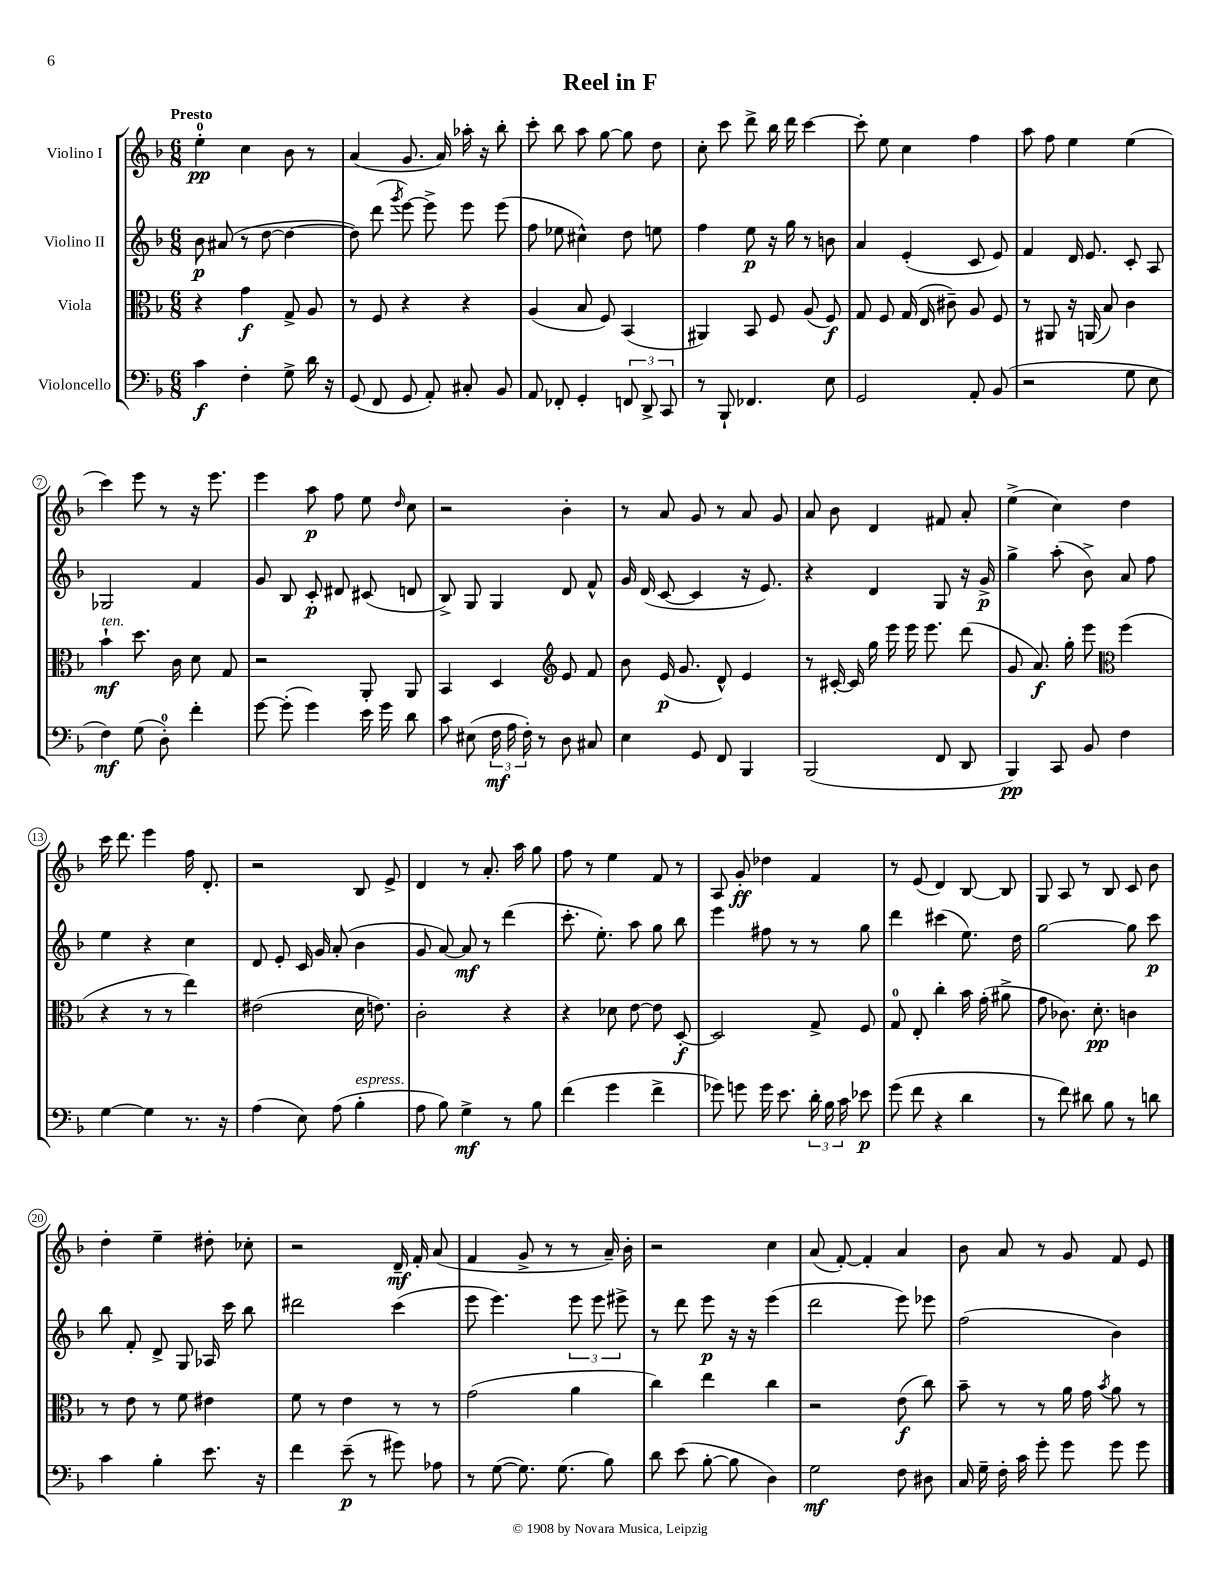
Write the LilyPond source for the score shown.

\header { title = "Reel in F" }
<<
\new StaffGroup <<
\new Staff = "s0" \with { instrumentName = "Violino I" } {
    \clef treble \key f \major \numericTimeSignature \time 6/8 \tempo "Presto"
    \autoBeamOff e''4-0-.\pp c''4 bes'8 r8 |
    a'4( g'8. a'16) aes''16-. r16 bes''8-. |
    c'''8-. bes''8 a''8 g''8~ g''8 d''8 |
    c''8-. c'''8 d'''8-> bes''16 d'''16 c'''4~ |
    c'''8-. e''8 c''4 f''4 |
    a''8 f''8 e''4 e''4( |
    c'''4) e'''8 r8 r16 e'''8. |
    e'''4 a''8\p f''8 e''8 \grace { d''16 } c''8 |
    r2 bes'4-. |
    r8 a'8 g'8 r8 a'8 g'8 |
    a'8 bes'8 d'4 fis'8 a'8-. |
    e''4->( c''4) d''4 |
    c'''16 d'''8. e'''4 f''16 d'8.-. |
    r2 bes8 e'8-> |
    d'4 r8 a'8.-. a''16 g''8 |
    f''8 r8 e''4 f'8 r8 |
    a8 g'8-.\ff des''4 f'4 |
    r8 e'8( d'4) bes8~ bes8 |
    g8 a8 r8 bes8 c'8 bes'8 |
    d''4-. e''4-- dis''8-. ces''8-. |
    r2 d'16--\mf f'16-. a'8( |
    f'4 g'8-> r8 r8 a'16--) bes'16-. |
    r2 c''4 |
    a'8( f'8~-.) f'4-. a'4 |
    bes'8 a'8 r8 g'8 f'8 e'8 \bar "|." |
}
\new Staff = "s1" \with { instrumentName = "Violino II" } {
    \clef treble \key f \major \numericTimeSignature \time 6/8
    \autoBeamOff bes'8\p ais'8( r8 d''8~ d''4~ |
    d''8) d'''8( \acciaccatura { g'''8 } e'''8~) e'''8-> e'''8 e'''8( |
    f''8 ees''8 cis''4-^) d''8 e''8 |
    f''4 e''8\p r16 g''16 r8 b'8 |
    a'4 e'4-.( c'8 e'8) |
    f'4 d'16 e'8. c'8-. a8 |
    ges2 f'4 |
    g'8 bes8 c'8-.\p dis'8 cis'8( d'8 |
    bes8->) g8 g4 d'8 f'8-^ |
    g'16 d'16( c'8~ c'4 r16 e'8.) |
    r4 d'4 g8 r16 g'16->\p |
    g''4-> a''8-.( bes'8->) a'8 f''8 |
    e''4 r4 c''4 |
    d'8 e'8-. c'16 g'16 a'8-.( bes'4 |
    g'8 a'8~) a'8\mf r8 d'''4( |
    c'''8.-. e''8.-.) a''8 g''8 bes''8 |
    e'''4 fis''8 r8 r8 g''8 |
    d'''4 cis'''4( e''8.) d''16 |
    g''2~ g''8 c'''8\p |
    bes''8 f'8-. d'8-> g8 aes16 c'''16 bes''8 |
    dis'''2 c'''4( |
    e'''8 e'''4.) \tuplet 3/2 { e'''8 e'''8 eis'''8-> } |
    r8 d'''8 e'''8\p r16 r16 e'''4( |
    d'''2 e'''8) ees'''8 |
    f''2( bes'4) \bar "|." |
}
\new Staff = "s2" \with { instrumentName = "Viola" } {
    \clef alto \key f \major \numericTimeSignature \time 6/8
    \autoBeamOff r4 g'4\f g8-> a8 |
    r8 f8 r4 r4 |
    a4( bes8 f8) bes,4( |
    ais,4) bes,8 f8 a8( f8\f) |
    g8 f8 g16( e16 cis'8--) a8 f8 |
    r8 ais,8 r16 a,16( bes8) c'4 |
    bes'4-!\mf^\markup { \italic "ten." } d''8. c'16 d'8 g8 |
    r2 a,8-. a,8 |
    bes,4 d4 \clef treble e'8 f'8 |
    bes'8 e'16\p( g'8. d'8-^) e'4 |
    r8 cis'16~-. cis'16 g''16 e'''16 e'''16 e'''8. d'''8( |
    g'8 a'8.\f) g''16-. e'''8 \clef alto f''4( |
    r4 r8 r8 e''4) |
    eis'2( d'16 e'8.) |
    c'2-. r4 |
    r4 des'8 e'8~ e'8 d8~-.\f |
    d2 g8-> f8 |
    g8-0 e8-. c''4-. bes'16 g'16-.( ais'8-> |
    g'8 ces'8.) d'8.-.\pp c'4 |
    r8 e'8 r8 f'8 eis'4 |
    f'8 r8 e'4 r8 r8 |
    g'2( a'4 |
    c''4) e''4 c''4 |
    r2 e'8\f( c''8) |
    bes'8-- r8 r8 a'16 g'16 \acciaccatura { bes'8 } a'8 r8 \bar "|." |
}
\new Staff = "s3" \with { instrumentName = "Violoncello" } {
    \clef bass \key f \major \numericTimeSignature \time 6/8
    \autoBeamOff c'4\f f4-. g8-> d'16 r16 |
    g,8( f,8 g,8 a,8-.) cis8-. bes,8 |
    a,8 fes,8-. g,4-. \tuplet 3/2 { f,8 d,8-> c,8 } |
    r8 bes,,8-! fes,4. e8 |
    g,2 a,8-. bes,8( |
    r2 g8 e8 |
    f4\mf) g8( d8-0-.) f'4-. |
    g'8~ g'8-.( g'4) e'16 g'16 d'8 |
    c'8 eis8( \tuplet 3/2 { f16\mf a16 f16-.) } r8 d8 cis8 |
    e4 g,8 f,8 bes,,4 |
    bes,,2( f,8 d,8 |
    bes,,4\pp) c,8 bes,8 f4 |
    g4~ g4 r8. r16 |
    a4( e8) a8( bes4-.^\markup { \italic "espress." } |
    a8 bes8) g4->\mf r8 bes8 |
    f'4( g'4 f'4-> |
    ges'8) g'8 g'16 e'8. \tuplet 3/2 { d'16-. bes16 c'16 } ees'8\p |
    g'8( f'8 r4 d'4 |
    r8 f'8) dis'8 bes8 r8 d'8 |
    c'4 bes4-. e'8. r16 |
    f'4 e'8--\p( r8 gis'8) aes8 |
    r8 g8~( g8.) g8.( bes8) |
    d'8 e'8( bes8~-. bes8 d4) |
    g2\mf f8 dis8 |
    c16 g16-- f16-. c'16 g'8-. g'8 g'8 g'8 \bar "|." |
}
>>
>>
\layout { \context { \Score \override BarNumber.stencil = #(make-stencil-circler 0.1 0.3 ly:text-interface::print) } }
